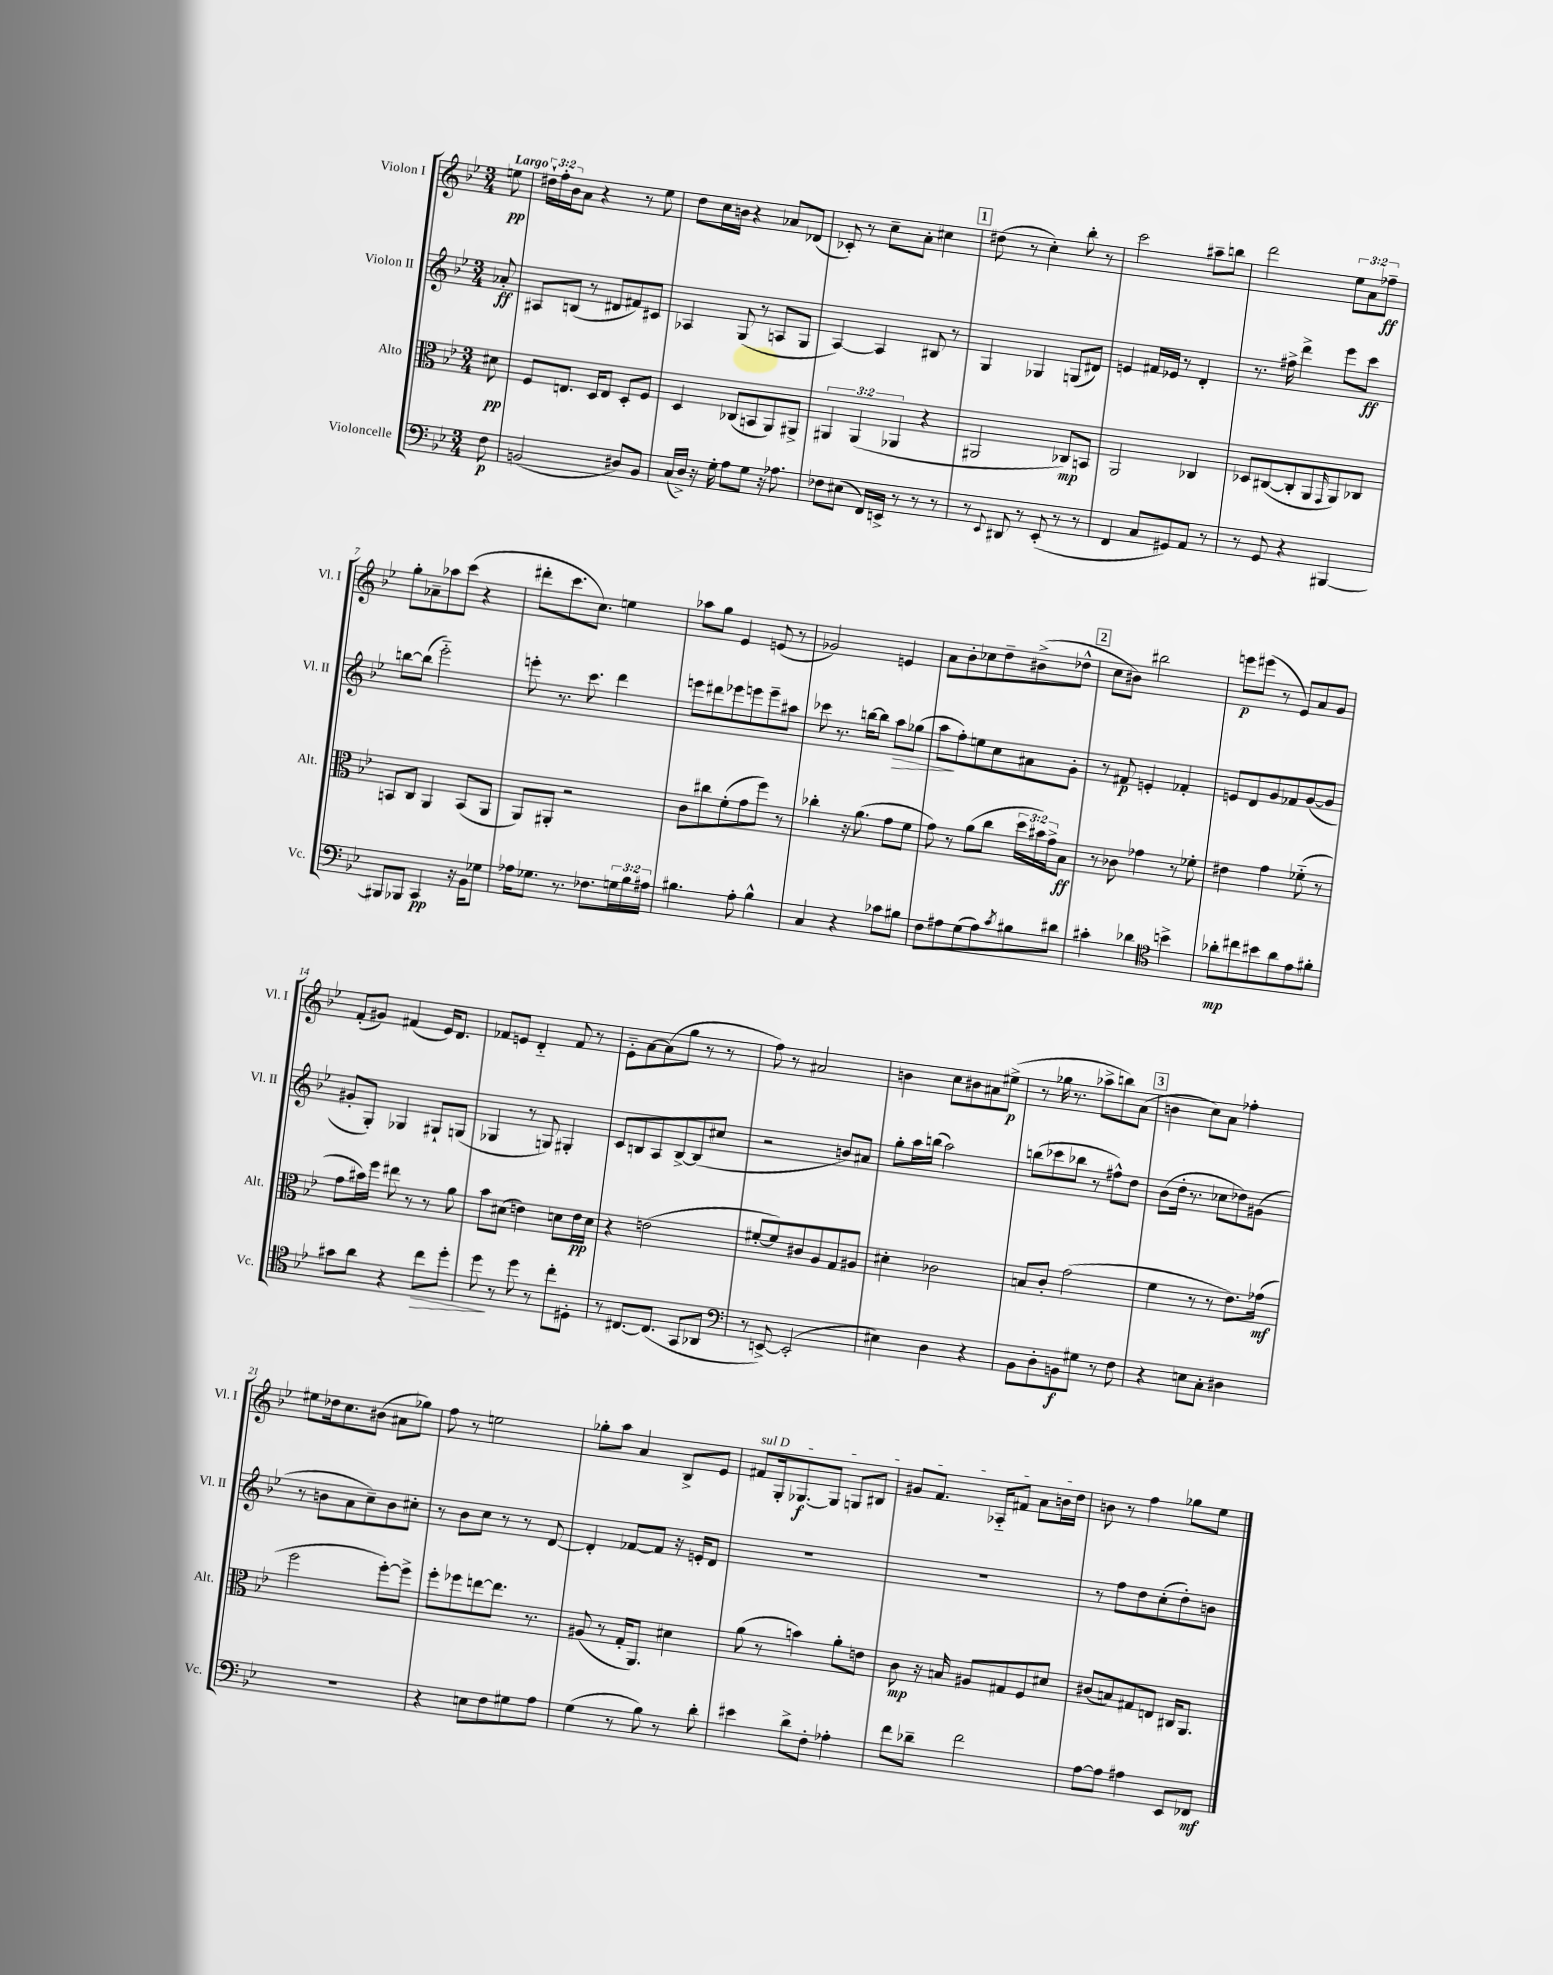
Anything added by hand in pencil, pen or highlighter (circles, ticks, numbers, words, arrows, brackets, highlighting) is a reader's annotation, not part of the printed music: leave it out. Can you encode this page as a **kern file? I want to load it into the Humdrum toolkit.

**kern	**dynam	**kern	**dynam	**kern	**dynam	**kern	**dynam
*part4	*part4	*part3	*part3	*part2	*part2	*part1	*part1
*staff4	*staff4	*staff3	*staff3	*staff2	*staff2	*staff1	*staff1
*I"Violoncelle	*	*I"Alto	*	*I"Violon II	*	*I"Violon I	*
*I'Vc.	*	*I'Alt.	*	*I'Vl. II	*	*I'Vl. I	*
*clefF4	*	*clefC3	*	*clefG2	*	*clefG2	*
*k[b-e-]	*	*k[b-e-]	*	*k[b-e-]	*	*k[b-e-]	*
*M3/4	*	*M3/4	*	*M3/4	*	*M3/4	*
=	=	=	=	=	=	=	=
!	!	!	!	!	!	!LO:TX:a:B:t=Largo	!
8F\	p	8d#X\	pp	8a-X'/	ff	8een\	pp
=1	=1	=1	=1	=1	=1	=1	=1
(2BBn/	.	8F/L	.	8A#X/L	.	24dd#X`\LL	.
.	.	.	.	.	.	24ff'\	.
.	.	.	.	.	.	24b-\J	.
.	.	8.En/J	.	(8Bn/J	.	8a\J	.
.	.	.	.	8r	.	4r	.
.	.	16D/KL	.	.	.	.	.
.	.	8E/J	.	8d#X/L	.	.	.
8D#X/L)	.	8D'/L	.	8f#X/)	.	8r	.
8BB/J	.	8F/J	.	8c#X/J	.	8ee-\	.
=2	=2	=2	=2	=2	=2	=2	=2
(16C/LL	.	4D/	.	4A-X/	.	8dd\L	.
16D^/JJ)	.	.	.	.	.	.	.
16r	.	.	.	.	.	16cc\L	.
16G'\	.	.	.	.	.	16bn\JJ	.
8A\L	.	(8C-X/L	.	(8G/	.	4r	.
8G\J	.	8BBn/	.	8r	.	.	.
16r	.	8AA/)	.	8An/L	.	8a-X/L	.
8.A-X\	.	.	.	.	.	.	.
.	.	8AA#X^/J	.	8G/J	.	(8d-X/J	.
=3	=3	=3	=3	=3	=3	=3	=3
8F-X\L	.	6AA#X/	.	[4A/)	.	8c-X'/)	.
(8E#X\J	.	.	.	.	.	8r	.
.	.	(6AA#/	.	.	.	.	.
16FF/LL)	.	.	.	4A/]	.	8cc~\L	.
16EEn^/JJ	.	.	.	.	.	.	.
.	.	6AA-X/	.	.	.	.	.
8r	.	.	.	.	.	8a'\J	.
8r	.	4r	.	8B#X/	.	4cc#X\	.
8r	.	.	.	8r	.	.	.
!!LO:REH:place=s1:t=1
=4	=4	=4	=4	=4	=4	=4	=4
8r	.	2AA#X/	.	4G/	.	(8dd#X\	.
8qqEE-/	.	.	.	.	.	.	.
8DD#X/	.	.	.	.	.	8r	.
8r	.	.	.	4G-X/	.	4cc'\)	.
(8EE-'/	.	.	.	.	.	.	.
8r	.	8C-X/L)	mp	(8Gn/L	.	8bb-'\	.
8r	.	8BBn/J	.	8d#X/J)	.	8r	.
=5	=5	=5	=5	=5	=5	=5	=5
4FF/	.	2AA/	.	4en/	.	2ccc\	.
8C/L	.	.	.	16f#X/LL	.	.	.
.	.	.	.	16e-X/JJ	.	.	.
8GG#X/)	.	.	.	8r	.	.	.
8AA/J	.	4C-X/	.	4d'/	.	8aa#X~\L	.
8r	.	.	.	.	.	8bbn\J	.
=6	=6	=6	=6	=6	=6	=6	=6
8r	.	8D-X/L	.	8.r	.	2ddd\	.
8GG/	.	([8C#X/	.	.	.	.	.
.	.	.	.	16ff#X^\	.	.	.
4r	.	8C#'/]	.	4ddd^\	.	.	.
.	.	8AA/	.	.	.	.	.
.	.	16qqGG/	.	.	.	.	.
[4BBB#X/	.	8AA/)	.	8eee-\L	.	12ee-\L	.
.	.	.	.	.	.	12a\	.
.	.	8C-X/J	.	8ccc\J	ff	.	.
.	.	.	.	.	.	12ff-X~\J	ff
!!LO:LB:g=z
=7	=7	=7	=7	=7	=7	=7	=7
8BBB#X/L]	.	8BBn/L	.	[8bbn\L	.	8gg'\L	.
8BBB-X/J	.	8C/J	.	(8bb\J]	.	8a-X~\	.
4CC/	pp	4AA/	.	2eee-\)	.	8aa-X\	.
.	.	.	.	.	.	(8ccc\J	.
16r	.	(8BB/L	.	.	.	4r	.
16BB-\KL	.	.	.	.	.	.	.
8G-X\J	.	8AA/J	.	.	.	.	.
=8	=8	=8	=8	=8	=8	=8	=8
16A-X\KL	.	8AA/L)	.	8eeen'\	.	8ddd#X'\L	.
8.G-X\J	.	.	.	.	.	.	.
.	.	8AA#X'/J	.	8.r	.	8.ccc\	.
8.r	.	2r	.	.	.	.	.
.	.	.	.	8.ccc\	.	8.cc\J)	.
8.F-X\L	.	.	.	.	.	.	.
.	.	.	.	4ddd\	.	4een\	.
24Gn\L	.	.	.	.	.	.	.
24B-\	.	.	.	.	.	.	.
24A#X\JJ	.	.	.	.	.	.	.
=9	=9	=9	=9	=9	=9	=9	=9
4.B#X\	.	8c\L	.	8eeen\L	.	8aa-X\L	.
.	.	8cc#X\	.	8ddd#X\	.	8gg\J	.
.	.	(8f'\	.	8eee-X\	.	4e-/	.
8A'\	.	8g\	.	8eeen\	.	.	.
4B#^^\	.	8ff\J)	.	8eee~\	.	(8en/	.
.	.	8r	.	8aa#X\J	.	8r	.
=10	=10	=10	=10	=10	=10	=10	=10
4C/	.	4cc-X'\	.	8ccc-X\	.	2g-X/)	.
.	.	.	.	8.r	.	.	.
4r	.	16r	.	.	.	.	.
.	.	(8.a\	.	[16bbn\KL	.	.	.
.	.	.	.	8bb\J]	.	.	.
!	!	!	!	!	!LO:HP:b	!	!
8c-X\L	.	8g\L	.	8aa\L	>	4en/	.
8B#X\J	.	8f\J	.	(8gg-X\J	.	.	.
=11	=11	=11	=11	=11	=11	=11	=11
8F\L	.	8g\)	.	8aa\L	.	8a\L	.
8A#X\	.	8r	.	8ff'\)	]	8b-'\	.
(8G\	.	(8a\L	.	8een\	.	8cc-X\	.
8A#\)	.	8cc\J	.	8cc\	.	8dd~\	.
8qc/	.	.	.	.	.	.	.
8B#X\	.	24dd\LL	.	8a#X\	.	(8b#X^\	.
.	.	24b#X\)	.	.	.	.	.
.	.	24g^\J	.	.	.	.	.
8d#X\J	.	8B-\J	ff	8g'\J	.	8dd-X^^\J	.
!!LO:REH:place=s1:t=2
=12	=12	=12	=12	=12	=12	=12	=12
4c#X'\	.	8r	.	8r	.	8cc\L	.
.	.	8c-X\	.	8f#X/	p	8b#X\J)	.
4d-X\	.	4g-X\	.	4en'/	.	2bb#X\	.
*clefC4	*	*	*	*	*	*	*
4bn^\	.	8r	.	4f-X'/	.	.	.
.	.	8f-X'\	.	.	.	.	.
=13	=13	=13	=13	=13	=13	=13	=13
8a-X'\L	mp	4e#X\	.	8en/L	.	8eeen\L	p
8cc#X\	.	.	.	8d/	.	(8eee#X\J	.
8b#X\	.	4g\	.	8g/	.	8r	.
8a-\	.	.	.	8f-X/	.	8e-/L)	.
8e-\	.	(8f-X\	.	([8g/	.	8a/	.
8f#X'\J	.	8r	.	8g/J]	.	8g/J	.
!!LO:LB:g=z
=14	=14	=14	=14	=14	=14	=14	=14
8g#X\L	.	8g\L	.	8g#X'/L	.	(8f'/L	.
8a\J	.	16b#X\L)	.	8G'/J)	.	8g#X/J)	.
.	.	16ff\JJ	.	.	.	.	.
4r	.	8ee#X\	.	4G-X/	.	(4f#X/	.
.	.	8r	.	.	.	.	.
!	!LO:HP:b	!	!	!	!	!	!
8cc\L	>	8r	.	8G#X`/L	.	16e-/KL)	.
.	.	.	.	.	.	8.d/J	.
8dd'\J	.	8a\	.	(8Gn/J	.	.	.
=15	=15	=15	=15	=15	=15	=15	=15
8dd\	.	8b-\L	.	4G-X/	.	8f-X/L	.
8r	]	(8d#X\J	.	.	.	8en/J	.
8dd\	.	4en\)	.	8r	.	4d/	.
8r	.	.	.	8Gn/)	.	.	.
8cc'\L	.	8dn\L	.	4G#X'/	.	8f-/	.
8D#X'\J	.	16e\L	pp	.	.	8r	.
.	.	16d\JJ	.	.	.	.	.
=16	=16	=16	=16	=16	=16	=16	=16
8r	.	4r	.	8c/L	.	8e-\L	.
[8.C#X/L	.	.	.	8Bn/	.	[8a\	.
.	.	(2en\	.	8A/	.	(8a\]	.
(8.C#/J]	.	.	.	.	.	.	.
.	.	.	.	[8B^/	.	8gg\J	.
8GG/L	.	.	.	(8B/]	.	8r	.
8AA-X/J	.	.	.	8cc#X/J	.	8r	.
=17	=17	=17	=17	=17	=17	=17	=17
*clefF4	*	*	*	*	*	*	*
8r	.	[8f#X'/L	.	2r	.	8ff\)	.
[8EEn^/)	.	8f#/])	.	.	.	8r	.
(2EE'/]	.	8c#X/	.	.	.	2a#X/	.
.	.	8A/	.	.	.	.	.
.	.	8G/	.	8bn/L)	.	.	.
.	.	8A#X/J	.	8a#X/J	.	.	.
=18	=18	=18	=18	=18	=18	=18	=18
4E#X\)	.	4d#X'\	.	8gg'\L	.	4bn\	.
.	.	.	.	16aa\L	.	.	.
.	.	.	.	(16bbn\JJ	.	.	.
4D\	.	2c-X\	.	2aa\)	.	8cc\L	.
.	.	.	.	.	.	8b#X\	.
4r	.	.	.	.	.	8a#X\	.
.	.	.	.	.	.	(8ee#X^\J	p
=19	=19	=19	=19	=19	=19	=19	=19
8BB-\L	.	8Bn/L	.	(8bbn\L	.	8r	.
8D'\	.	8c'/J	.	8ccc-X\	.	16gg-X\	.
.	.	.	.	.	.	8.r	.
8BBn\	f	(2g\	.	8bb-X\J	.	.	.
8G#X\J	.	.	.	8r	.	8aa-X^\L	.
8r	.	.	.	8ff#X^^\L)	.	8bbn\)	.
8F\	.	.	.	8dd\J	.	(8a\J	.
!!LO:REH:place=s1:t=3
=20	=20	=20	=20	=20	=20	=20	=20
4r	.	4f\	.	(8b-\L	.	4bn\	.
.	.	.	.	16dd'\Jk	.	.	.
.	.	.	.	8.r	.	.	.
8En\L	.	8r	.	.	.	8cc\L)	.
8C'\J	.	8r	.	8cc-X\L	.	8a\J	.
4D#X\	.	8.e-\L)	.	8dd-X\)	.	4ff-X'\	.
.	.	.	.	(8g#X\J	.	.	.
.	.	(16g-X\Jk	mf	.	.	.	.
!!LO:LB:g=z
=21	=21	=21	=21	=21	=21	=21	=21
2.r	.	2ff\	.	8r	.	8ee#X\L	.
.	.	.	.	8bn\L	.	16dd-X\k	.
.	.	.	.	.	.	8.cc\	.
.	.	.	.	8a\	.	.	.
.	.	.	.	8cc~\)	.	(8b#X\J	.
.	.	[8ff'\L)	.	8b\	.	8a#X\L	.
.	.	8ff^\J]	.	8cc#X'\J	.	8gg-X\J)	.
=22	=22	=22	=22	=22	=22	=22	=22
4r	.	8ff'\L	.	8r	.	8ff\	.
.	.	8ff-X\	.	8b-\L	.	8r	.
8En\L	.	[8een\	.	8cc\J	.	2een\	.
8F\	.	8.ee\J]	.	8r	.	.	.
8G#X\	.	.	.	8r	.	.	.
.	.	8.r	.	.	.	.	.
8A\J	.	.	.	[8d/	.	.	.
=23	=23	=23	=23	=23	=23	=23	=23
(4G\	.	(8A#X/	.	4d'/]	.	8gg-X'\L	.
.	.	8r	.	.	.	8aa\J	.
8r	.	16G'/KL	.	[8f-X/L	.	4a/	.
.	.	8.AA/J)	.	.	.	.	.
8B-\)	.	.	.	8f-/J]	.	.	.
8r	.	4d#X\	.	16r	.	8B-^/L	.
.	.	.	.	16en'/KL	.	.	.
8d'\	.	.	.	8d/J	.	8e-/J	.
=24	=24	=24	=24	=24	=24	=24	=24
!	!	!	!	!	!	!LO:TX:a:i:t=sul D	!
4e#X\	.	(8a\	.	2.r	.	8f#X/L	.
.	.	8r	.	.	.	16G'/k	.
.	.	.	.	.	.	[8.G-X/	f
8d^\L	.	4bn\)	.	.	.	.	.
8F'\J	.	.	.	.	.	8G-/J]	.
4A-X'\	.	8a'\L	.	.	.	8Gn/L	.
.	.	8en\J	.	.	.	8B#X/J	.
=25	=25	=25	=25	=25	=25	=25	=25
8f\L	.	8c\	mp	2.r	.	8g#X/L	.
8d-X~\J	.	16r	.	.	.	8.f/J	.
.	.	16Bn/	.	.	.	.	.
2f\	.	8A#X/L	.	.	.	.	.
.	.	.	.	.	.	16A-X/KL	.
.	.	8G#X/	.	.	.	8f#X/J	.
.	.	8F/	.	.	.	8a\L	.
.	.	8d#X/J	.	.	.	16bn\L	.
.	.	.	.	.	.	16dd\JJ	.
=26	=26	=26	=26	=26	=26	=26	=26
[8A\L	.	(8c#X/L	.	8r	.	8bn\	.
8A\J]	.	8Bn/)	.	8ff\L	.	8r	.
4A#X\	.	8G#X/	.	8dd\	.	4ff\	.
.	.	8En/J	.	(8cc'\	.	.	.
8EE-/L	.	16C#X/KL	.	8dd'\)	.	8gg-X\L	.
.	.	8.AA/J	.	.	.	.	.
8FF-X/J	mf	.	.	8bn\J	.	8ee-\J	.
==	==	==	==	==	==	==	==
*-	*-	*-	*-	*-	*-	*-	*-
